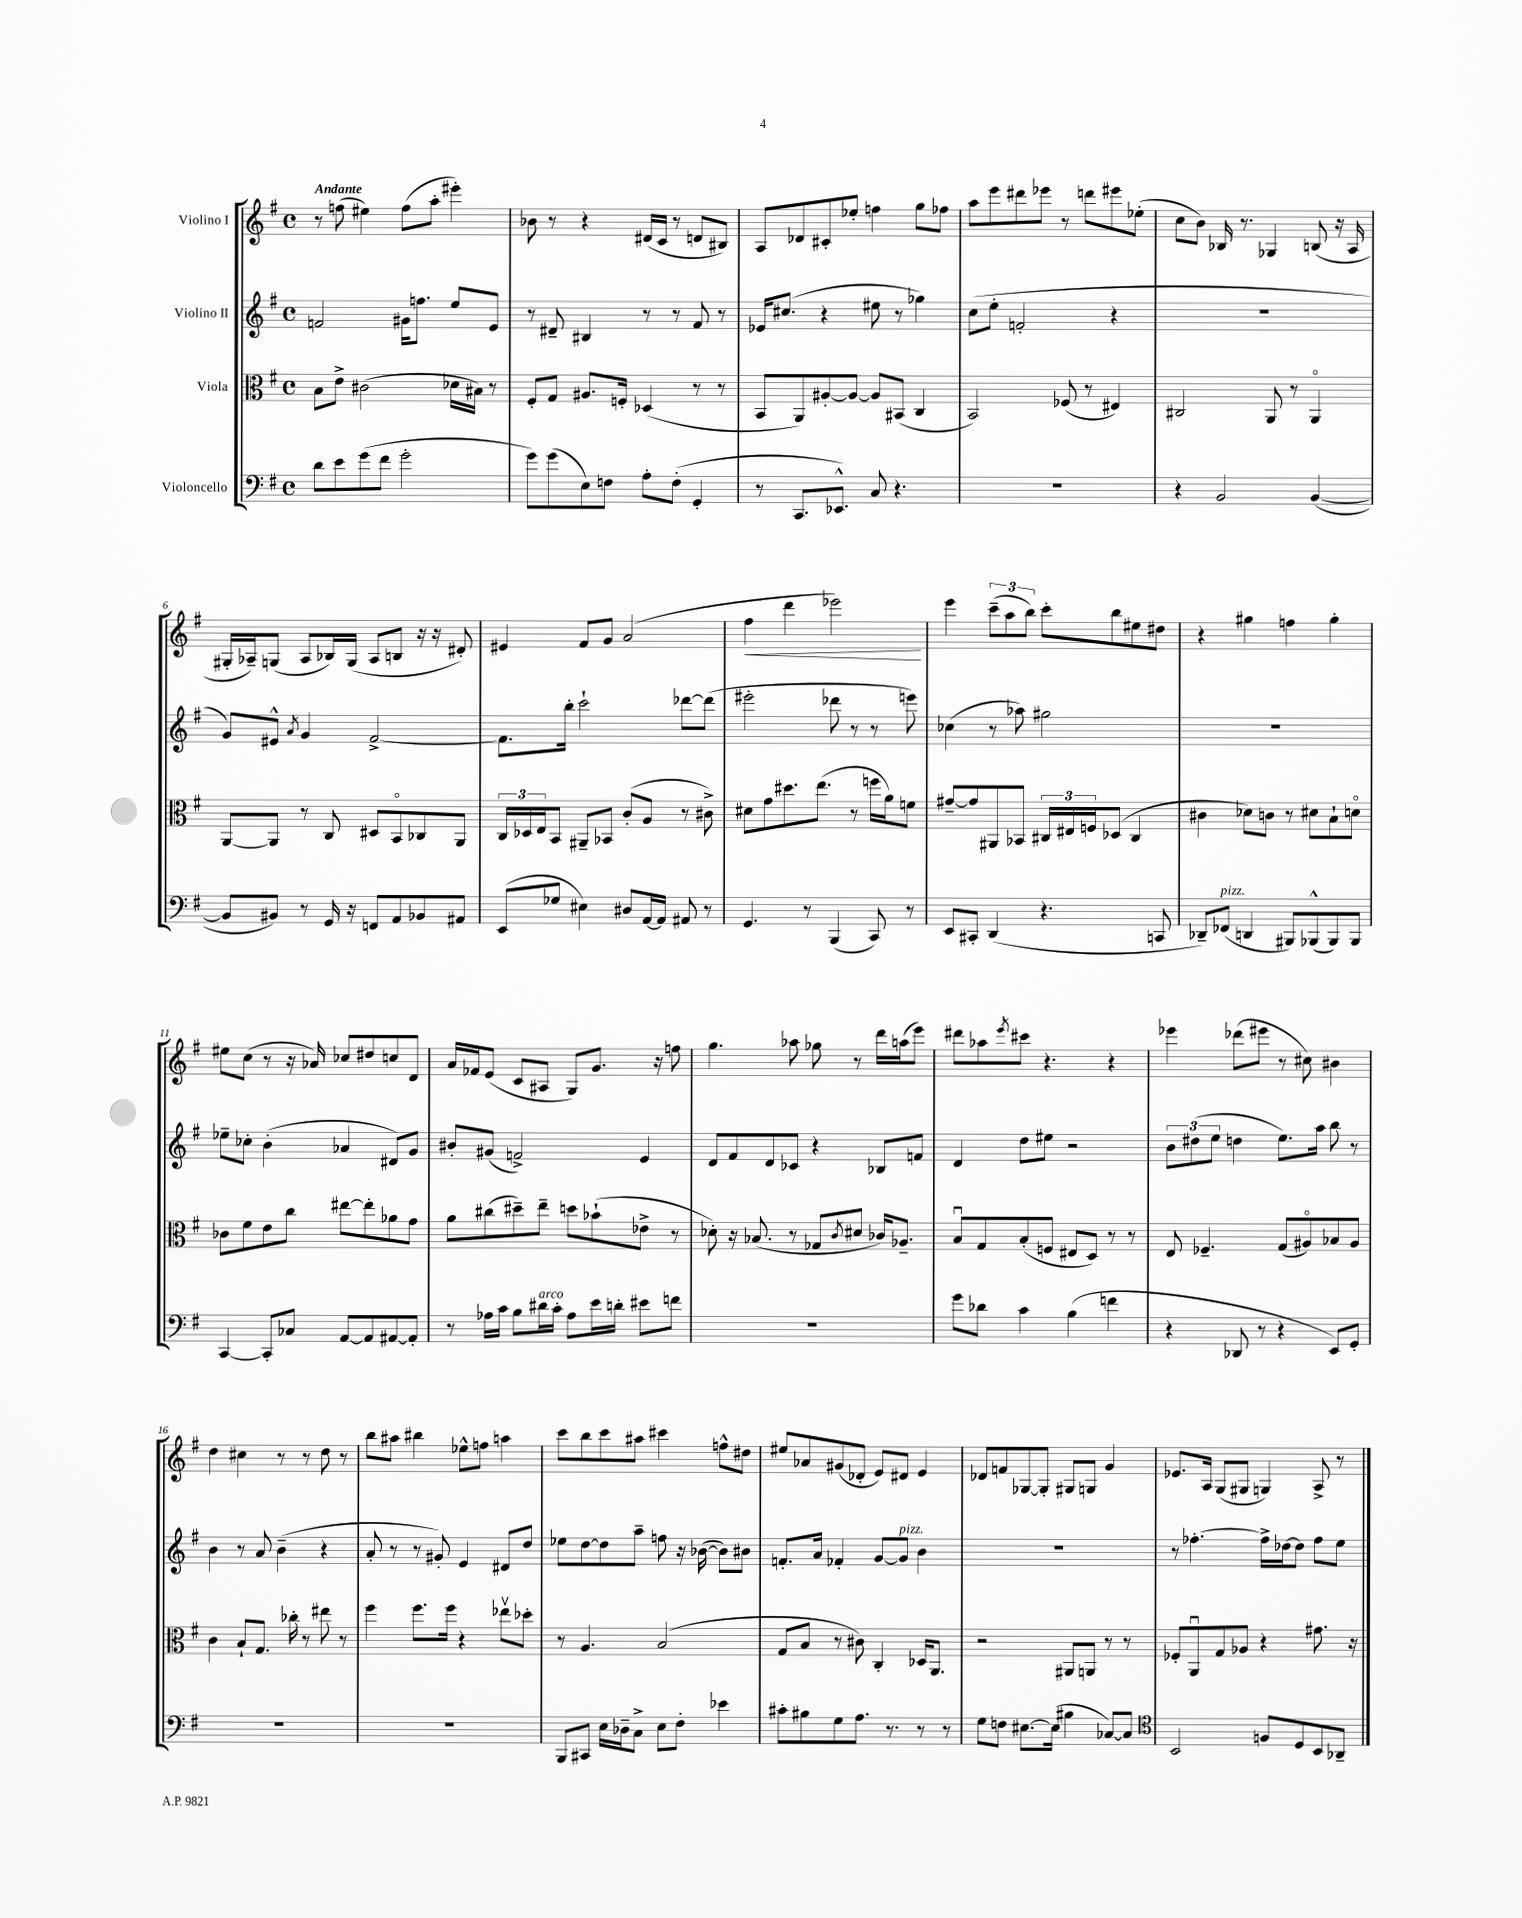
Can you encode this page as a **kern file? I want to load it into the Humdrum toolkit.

**kern	**kern	**kern	**kern
*staff4	*staff3	*staff2	*staff1
*clefF4	*clefC3	*clefG2	*clefG2
*k[f#]	*k[f#]	*k[f#]	*k[f#]
*M4/4	*M4/4	*M4/4	*M4/4
*met(c)	*met(c)	*met(c)	*met(c)
8d\L	8B\L	2f/	8r
8e\	8e^\J	.	(8ff\
(8g\	(2c#\	.	4ee#\)
8f#\J	.	.	.
2g'\	.	16g#\LK	(8ff\L
.	.	8.ff\J	.
.	.	.	8aa'\J
.	16d-\LL	8ee/L	4eee#'\)
.	16B#\JJ)	.	.
.	8r	8e/J	.
=	=	=	=
8g\L)	8F#'/L	8r	8b-\
(8g\	8G/J	8d#~/	8r
8E\)	8.A#/L	4B#/	4r
8F\J	.	.	.
.	16F'/Jk	.	.
8A'\L	(4D-/	8r	(16d#/LL
.	.	.	16c/JJ
(8F'\J	.	8r	8r
4GG'/	8r	8f#/	8d/L
.	8r	8r	8B#/J)
=	=	=	=
8r	8BB/L	16e-/LK	8A/L
.	.	(8.cc#/J	.
8.CC/L	8AA/)	.	8d-/
.	[8A#'/	4r	8c#'/
8.EE-^^/J)	.	.	.
.	8A#/_J	.	8ee-'/J
8C/	8A#/]L	8ee#\	4ff\
4.r	(8BB#/J	8r	.
.	4C/	4gg-\)	8gg\L
.	.	.	8ff-\J
=	=	=	=
1r	2BB/)	(8cc\L	8aa\L
.	.	8ee'\J	8eee\
.	.	2f'/	8ddd#\
.	.	.	8eee-\J
.	(8F-/	.	8r
.	8r	.	8ddd\L
.	4E#/)	4r	8eee#\
.	.	.	(8ee-'\J
=	=	=	=
4r	2C#/	1r	8cc\L
.	.	.	8b\J)
2BB/	.	.	16B-/
.	.	.	8.r
.	8AA/	.	4G-/
.	8r	.	.
([4BB/	4AAo/	.	(8B/
.	.	.	16r
.	.	.	16A/
=	=	=	=
8BB/]L	[8AA/L	8g/L)	16G#'/LL
.	.	.	16A-~/J)
8BB#/J)	8AA/]J	8e#^^/J	(8G/J
.	.	8qa/	.
8r	8r	4g/	8A-/L
16GG/	8C/	.	16B-/L)
16r	.	.	(16G/JJ
8FF/L	8D#/L	[2f#^/	8A-/L
8AA/	8BBo/	.	8B/J
8BB-/	8C-/	.	16r
.	.	.	16r
8AA#/J	8AA/J	.	8d#'/)
=	=	=	=
(8EE/L	24C/LL	8.f#\]L	4e#/
.	24D-/	.	.
.	24E/J	.	.
8G-/J	8BB/J	.	.
.	.	16bb'\Jk	.
4E#\)	8AA#~/L	2ccc`\	8f#/L
.	8BB-/J	.	8g/J
8D#/L	(8c'/L	.	(2a/
[16AA/L	8A/J	.	.
16AA/]JJ	.	.	.
8AA#/	8r	[8ddd-\L	.
8r	8c#^\)	(8ddd-\]J	.
=	=	=	=
4.GG/	8d#\L	2eee#'\	4ff#\
.	8g\	.	.
.	8.dd#\	.	4ddd\
8r	.	.	.
.	(8.ee\J	.	.
(4BBB/	.	8ddd-\	2eee-\)
.	8r	8r	.
8CC/)	16ff\LL	8r	.
.	16a\J)	.	.
8r	8f\J	8eee\)	.
=	=	=	=
8EE/L	[8g#~/L	(4cc-\	4eee\
8CC#'/J	8g#/]	.	.
(4DD/	8AA#/	8r	(12ccc~\L
.	.	.	12aa\
.	8BB-/J	8aa-\)	.
.	.	.	12bb\J)
4.r	24C#/LL	2gg#\	8ccc'\L
.	24E#/	.	.
.	24F/J	.	.
.	(8D-/J	.	8bb\
.	4C#/	.	8ee#\
8CC/	.	.	8dd#\J
=	=	=	=
8DD-~/L)	4c#\	1r	4r
(8FF-/J	.	.	.
4DD/	8d-\L)	.	4gg#\
.	8c\J	.	.
8BBB#/L)	8r	.	4ff\
(8BBB-^^/	8d#\L	.	.
8BBB-/)	8B`\	.	4gg#'\
8BBB-/J	8do\J	.	.
=	=	=	=
[4CC/	8c-\L	8ee-~\L	8ee#\L
.	8f#\	8cc-'\J	(8cc\J
8CC'/]L	8e\	(4b'\	8r
8C-/J	8cc\J	.	16r
.	.	.	16a-/)
[8AA/L	[8ee#\L	4a-/	8cc-/L
8AA/]	8ee#'\]	.	8dd#/
[8AA#/	8a-\	8d#/L)	8cc/
8AA#'/]J	8g\J	8g/J	8d/J
=	=	=	=
8r	8a\L	8b#'/L	16a/LL
.	.	.	16f-/J
16A-\LL	(8cc#\	(8g#/J	(8e/J
16c\JJ	.	.	.
8B\L	8dd#~\)	2f^/)	8c/L
16d#\L	8ee~\J	.	8A#/J
16c'\JJ	.	.	.
8A-\L	8dd\L	.	8G/L)
16e\L	(8b-`\	.	8.g/J
16d'\JJ	.	.	.
8e#\L	8e-^\J	4e/	.
.	.	.	16r
8f\J	8r	.	8ff\
=	=	=	=
1r	8d-'\)	8d/L	4.gg\
.	16r	8f#/	.
.	(8.B-/	.	.
.	.	8d/	.
.	8r	8c-/J	8aa-\
.	8G-/L	4r	8gg-\
.	8qc/	.	.
.	8d#/J	.	8r
.	16c-/LK)	8B-/L	16ddd\LL
.	8.A-~/J	.	(16aa\J
.	.	8f/J	8eee\J)
=	=	=	=
8g\L	8Bu/L	4d/	8ddd#\L
8d-\J	8G/	.	8aa-\
.	.	.	8qeee/
4c\	(8B'/	8dd\L	8ccc#\J
.	8F/J	8ee#\J	4.r
(4B\	8E#/L	2r	.
.	8D/J)	.	.
4f\	8r	.	4r
.	8r	.	.
=	=	=	=
4r	8E/	12b\L	4eee-\
.	.	(12dd#\	.
.	4.F-~/	.	.
.	.	12ee\J	.
8DD-/	.	4dd\	(8ddd-\L
8r	.	.	8eee#\J
4r	(8G/L	8.ee\L)	8r
.	8A#o/)	.	8cc#\)
.	.	16aa\Jk	.
8EE/L)	8B-/	8bb\	4b#\
8GG'/J	8A#/J	8r	.
=	=	=	=
1r	4c\	4b\	4dd\
.	8B`/L	8r	4cc#\
.	8.G/J	8a/	.
.	.	(4b~\	8r
.	16cc-'\	.	.
.	8r	.	8r
.	8ee#\	4r	8dd\
.	8r	.	8r
=	=	=	=
1r	4ff#\	8a'/	8bb\L
.	.	8r	8aa#\J
.	8.ff#\L	8r	4bb#\
.	.	8g#'/)	.
.	16ff#\Jk	.	.
.	4r	4e/	8ee-^^\L
.	.	.	8ff\J
.	8ee-v\L	8d#/L	4aa\
.	8dd-'\J	8dd/J	.
=	=	=	=
8BBB/L	8r	8ee-\L	8ccc\L
8CC#/J	4.A/	[8dd\	8bb\
16E\LL	.	8dd\]	8ccc\
16D-~\J	.	.	.
8C^\J	.	8aa~\J	8aa#\J
8E\L	(2B/	8ff\	4ccc#\
8F#'\J	.	16r	.
.	.	([16b-\	.
4e-\	.	8b-\]L)	8ff^^\L
.	.	8b#\J	8dd#\J
=	=	=	=
8c#'\L	8G/L	8.f'/L	8ee#/L
8B#\	8B/J	.	8a-/
.	.	16a/Jk	.
8G\	8r	4f-'/	(8g#/
8.A\J	8c#\)	.	8d-'/J
.	4C'/	[8g/L	8e/L)
8.r	.	.	.
.	.	8g/]J	8d#/J
8r	16D-/LK	4b\	4e/
.	8.AA/J	.	.
8r	.	.	.
=	=	=	=
8G\L	2r	1r	8d-/L
8F\J	.	.	8f/
[8.E#\L	.	.	[8G-/
.	.	.	8G-'/]J
(16E#\]Jk	.	.	.
4B#\	8AA#/L	.	8G#/L
.	8AA/J	.	8G/J
[8C-/L)	8r	.	4g/
8C-/]J	8r	.	.
=	=	=	=
*clefC4	*	*	*
2BB/	8F-'/L	8r	8.e-/L
.	8AAu/	[4.ff-'\	.
.	.	.	16A/Jk
.	8G/	.	(8G/L
.	8A-/J	.	8G#/J
8F/L	4r	16ff-^\]LL	4G/)
.	.	[16dd-\J	.
8D/	.	8dd-\]J	.
8BB/	8.g#\	8ff-\L	8A^/
8AA-~/J	.	8ee\J	8r
.	16r	.	.
==	==	==	==
*-	*-	*-	*-
